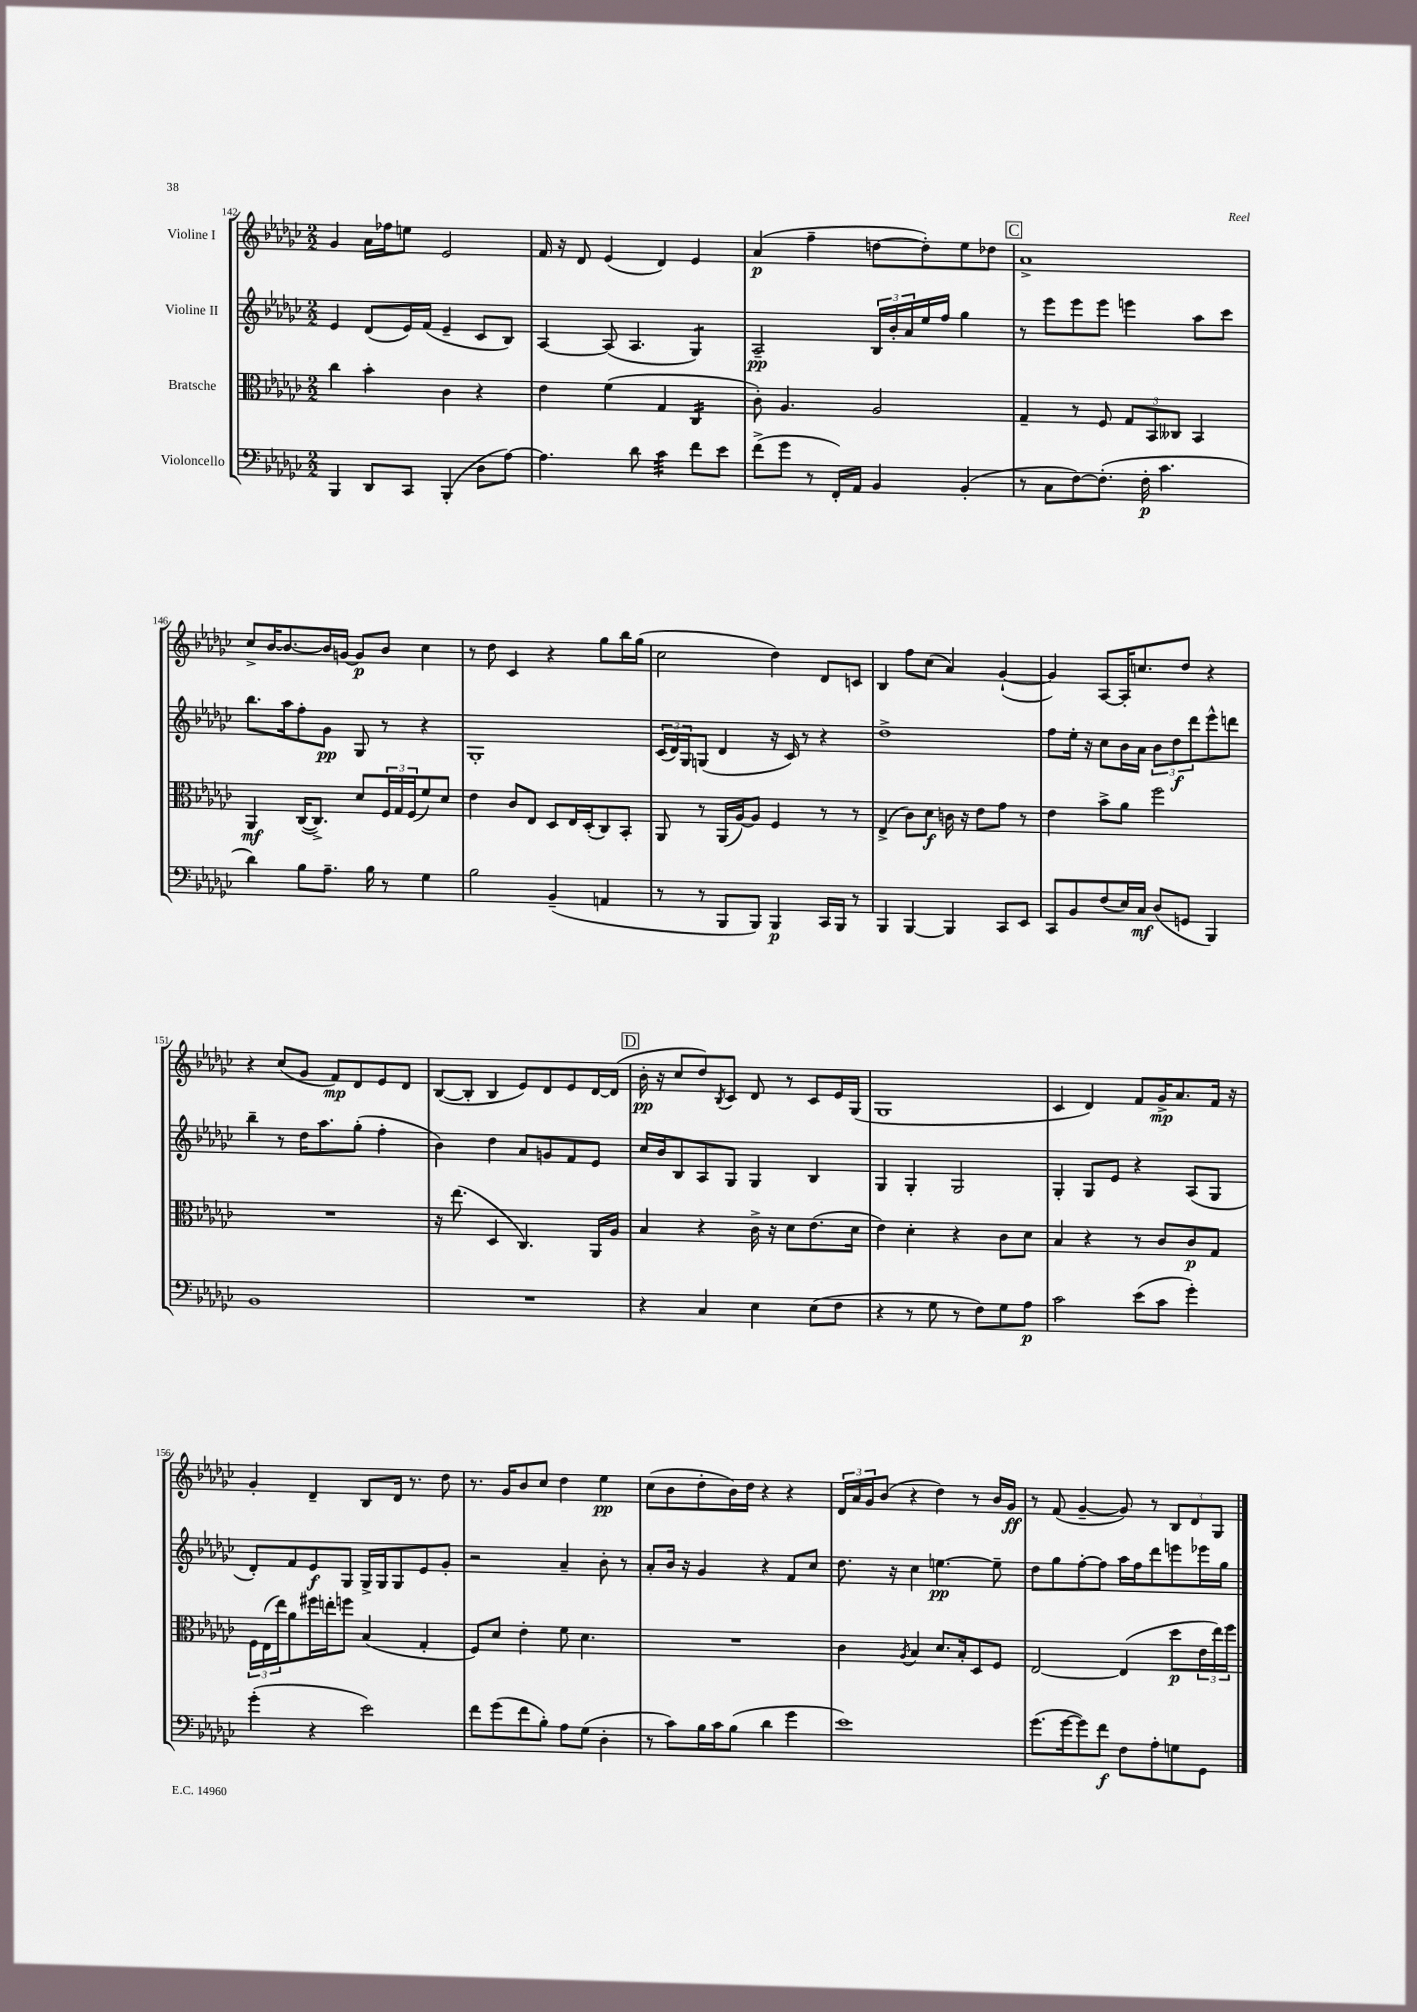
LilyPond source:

<<
\new StaffGroup <<
\new Staff = "s0" \with { instrumentName = "Violine I" } {
    \clef treble \key ges \major \numericTimeSignature \time 2/2
    ges'4 aes'16 fes''16 e''8 ees'2 |
    f'16 r16 des'8 ees'4( des'4) ees'4 |
    aes'4\p( f''4-- d''8~ d''8-.) ees''8 des''8 |
    \mark \markup { \box "C" } aes'1-> |
    ces''8-> bes'16~ bes'8.~ bes'16 g'16~ g'8\p bes'8 ces''4 |
    r8 des''8 ces'4 r4 ges''8 bes''16 ges''16( |
    ces''2 des''4) des'8 c'8 |
    bes4 f''8 ces''8( aes'4) ges'4~-!( |
    ges'4) aes8~ aes16-. c''8. des''8 r4 |
    r4 ces''8( ges'8 f'8\mp) des'8 ees'8 des'8 |
    bes8~( bes8-. bes4 ees'8) des'8 ees'8 des'16~ des'16( |
    \mark \markup { \box "D" } bes'16-.\pp r16 ces''8 des''8) \acciaccatura { bes8 } ces'8 des'8 r8 ces'8 ees'16 ges16( |
    ges1 |
    ces'4 des'4) f'8 ges'16->\mp aes'8. f'16 r16 |
    ges'4-. des'4-- bes8 des'16 r8. des''8 |
    r8. ges'16 bes'8 ces''8 des''4 ees''4\pp |
    ces''8( bes'8 des''8-. bes'16) des''16 r4 r4 |
    \tuplet 3/2 { des'16 aes'16 ges'16 } bes'8( r4 des''4) r8 bes'16 ges'16\ff |
    r8 f'8( ges'4~-- ges'8) r8 \tuplet 3/2 { bes8 des'8 ges8 } \bar "|." |
}
\new Staff = "s1" \with { instrumentName = "Violine II" } {
    \clef treble \key ges \major \numericTimeSignature \time 2/2
    ees'4 des'8( ees'16) f'16( ees'4-- ces'8 bes8) |
    aes4~ aes8( aes4. ges4:8) |
    aes2--\pp \tuplet 3/2 { bes16 bes'16-. aes'16 } ees''16 f''16 ges''4 |
    \mark \markup { \box "C" } r8 ees'''8 ees'''8 ees'''8 e'''4 aes''8 ces'''8 |
    bes''8. aes''16 f''8-. ges'8\pp ges8 r8 r4 |
    ges1-. |
    \tuplet 3/2 { ces'16( des'16) ges16 } g8( des'4 r16 ces'16) r8 r4 |
    des''1-> |
    f''8 ees''16-. r16 ces''8 bes'16 aes'16 \tuplet 3/2 { bes'8 des''8\f des'''8 } ees'''8-^ d'''8 |
    bes''4-- r8 des''16 aes''8. ges''8-.( f''4-. |
    bes'4) des''4 aes'8 g'8 f'8 ees'8 |
    \mark \markup { \box "D" } ces''16 bes'16 bes8 aes8 ges8 ges4 bes4 |
    ges4 ges4-. ges2 |
    ges4-. ges8 ees'8 r4 aes8( ges8 |
    des'8-.) f'8 ees'8\f ges8 ges16-> ges16 ges8 ees'8 ges'8-. |
    r2 aes'4-- bes'8-. r8 |
    aes'8-. bes'16 r16 ges'4 r4 f'8 ces''8 |
    des''8. r16 ces''4 e''4.~\pp e''8-- |
    des''8 ges''8 f''8~-. f''8 aes''16 f''16 des'''8 e'''8 ees'''16 ges''16 \bar "|." |
}
\new Staff = "s2" \with { instrumentName = "Bratsche" } {
    \clef alto \key ges \major \numericTimeSignature \time 2/2
    ces''4 bes'4-. ces'4 r4 |
    ees'4 f'4( ges4 ces4:16 |
    ces'8-.) aes4. aes2 |
    \mark \markup { \box "C" } ges4-- r8 f8 \tuplet 3/2 { ges8 bes,8 ceses8 } bes,4 |
    aes,4\mf ces16~( ces8.->) des'8 \tuplet 3/2 { f16 ges16 f16( } f'8) des'8 |
    ees'4 ces'8 ees8 des8 ees16 des16-.( ces8) bes,8-. |
    aes,8 r8 aes,16( aes16~) aes8 f4 r8 r8 |
    ees4->( ces'8) des'8\f c'16 r16 ees'8 ges'8 r8 |
    ees'4 bes'8-> aes'8 f''2 |
    R1 |
    r16 ees''8.( des4 ces4.) aes,16 aes16 |
    \mark \markup { \box "D" } bes4 r4 ces'16-> r16 des'8 ees'8.( des'16 |
    ees'4) des'4-. r4 ces'8 des'8 |
    bes4 r4 r8 ces'8 ces'8\p ges8 |
    \tuplet 3/2 { f16 ees16( ees''16) } aes'8 fis''16 e''16-. f''8 bes4( ges4-. |
    f8) des'8 ees'4-. f'8 des'4. |
    R1 |
    ces'4 \acciaccatura { aes8 } bes4 des'8. bes16-. des8 f8 |
    ees2~ ees4( des''8\p \tuplet 3/2 { ees'16 ees''16) f''16 } \bar "|." |
}
\new Staff = "s3" \with { instrumentName = "Violoncello" } {
    \clef bass \key ges \major \numericTimeSignature \time 2/2
    bes,,4 des,8 ces,8 bes,,4-.( des8 aes8~) |
    aes4. des'8 ces'4:32 f'8 ees'8 |
    f'8->( ges'8 r8 f,16-.) aes,16 bes,4 bes,4-.( |
    \mark \markup { \box "C" } r8 ces8 f8~) f8.-.( f16-.\p ces'4. |
    des'4) bes8 aes8.-- bes16 r8 ges4 |
    bes2 bes,4--( a,4 |
    r8 r8 bes,,8 bes,,8) bes,,4\p ces,16 bes,,16 r8 |
    bes,,4 bes,,4~ bes,,4 ces,8 ees,8 |
    ces,8 bes,8 f8( ees16) ces16\mf des8( g,8 bes,,4) |
    bes,1 |
    R1 |
    \mark \markup { \box "D" } r4 ces4 ees4 ees8( f8 |
    r4 r8 ges8 r8 f8) ges8 aes8\p |
    ces'2 ees'8( ces'8 ges'4-.) |
    ges'4-.( r4 ees'2) |
    f'8 ges'8( f'8 bes8-.) aes8 ges8( des4-. |
    r8 ces'8) bes16 ces'16 bes8( des'4 ges'4 |
    ees'1) |
    ges'8.( ges'16~ ges'8) f'8\f f8 aes8-. g8 ges,8 \bar "|." |
}
>>
>>
\layout { \context { \Score currentBarNumber = #142 } }
